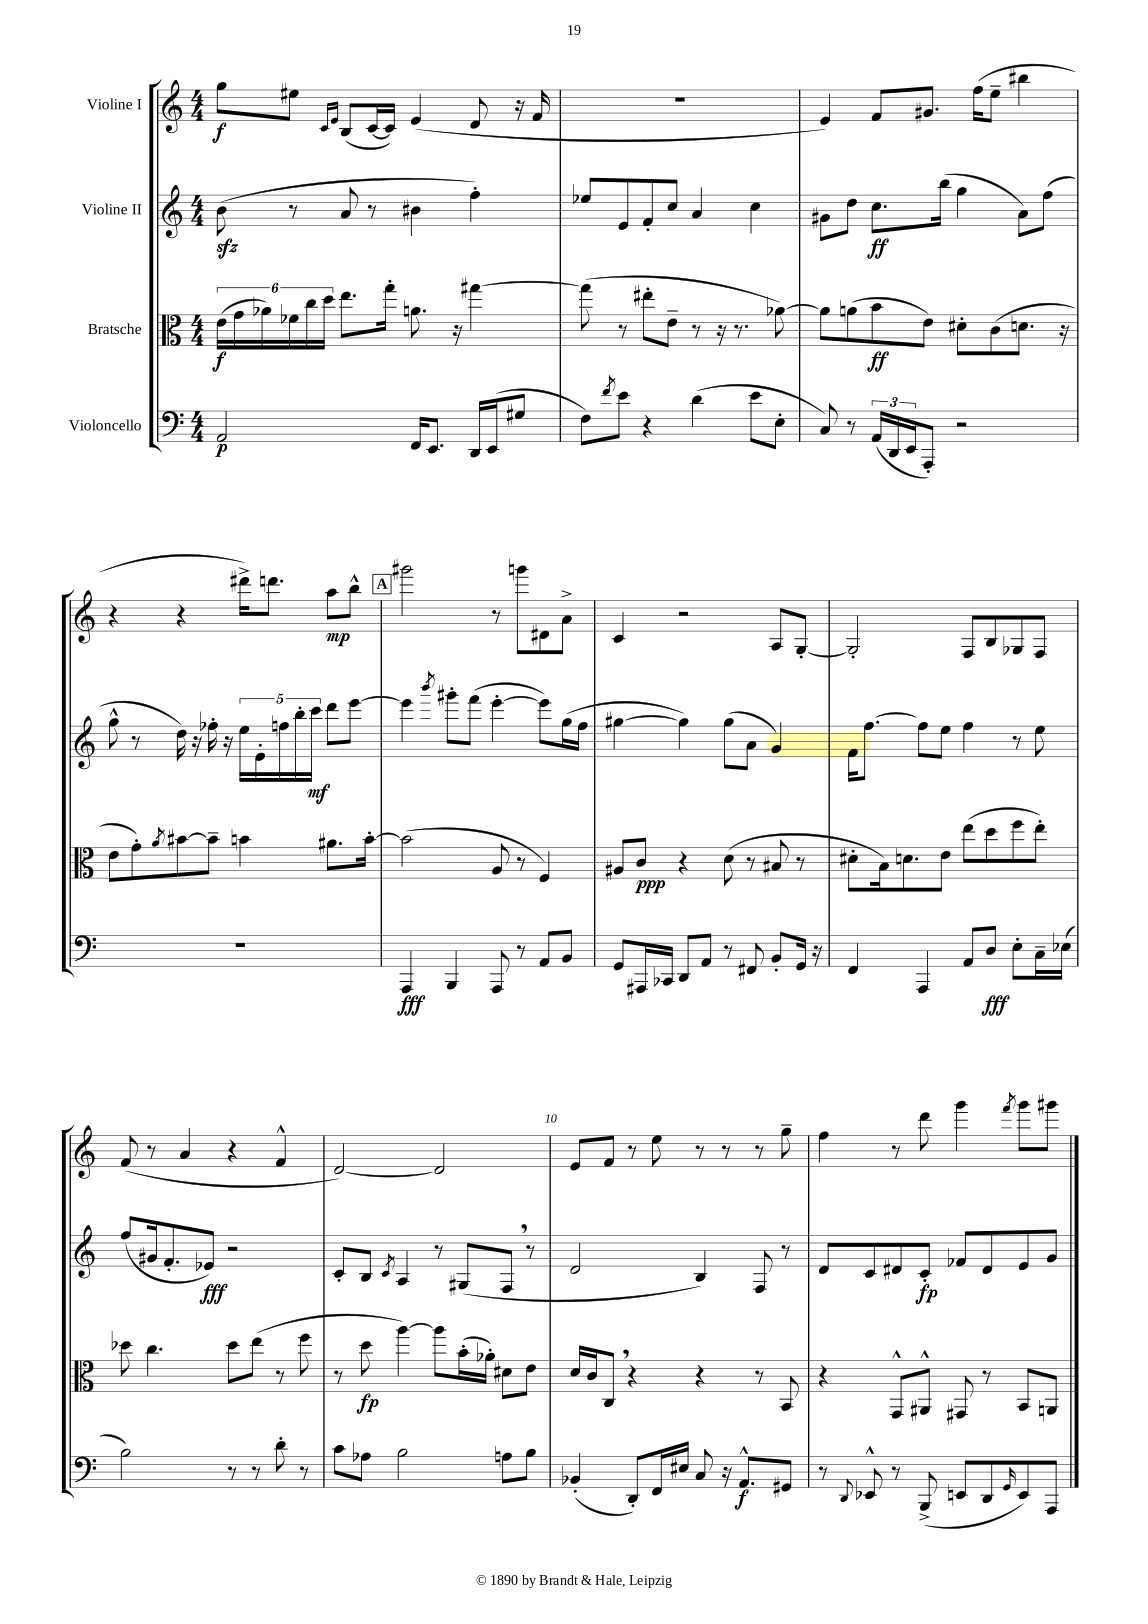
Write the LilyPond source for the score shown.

<<
\new StaffGroup <<
\new Staff = "s0" \with { instrumentName = "Violine I" } {
    \clef treble \key c \major \numericTimeSignature \time 4/4
    g''8\f eis''8 \grace { c'16 e'16 } b8( c'16~ c'16) e'4( d'8 r16 f'16 |
    R1 |
    e'4) f'8 gis'8. f''16( e''8-- bis''4 |
    r4 r4 dis'''16->) d'''8. a''8\mp b''8-^ |
    \mark \markup { \box "A" } gis'''2 r8 g'''8 dis'8 a'8-> |
    c'4 r2 a8 g8~-. |
    g2-. f8 b8 ges8 f8 |
    f'8( r8 a'4 r4 f'4-^ |
    d'2~) d'2 |
    e'8 f'8 r8 e''8 r8 r8 r8 g''8-- |
    f''4 r8 d'''8 g'''4 \acciaccatura { f'''8 } g'''8 gis'''8 \bar "|." |
}
\new Staff = "s1" \with { instrumentName = "Violine II" } {
    \clef treble \key c \major \numericTimeSignature \time 4/4
    b'8\sfz( r8 a'8 r8 bis'4 f''4-.) |
    ees''8 e'8 f'8-. c''8 a'4 c''4 |
    gis'8 d''8 c''8.\ff b''16( g''4 a'8) f''8( |
    g''8-^ r8 d''16) r16 fes''16-. r16 \tuplet 5/4 { e''16 e'16-. f''16 b''16-. c'''16\mf } d'''8 e'''8~ |
    \mark \markup { \box "A" } e'''4 \acciaccatura { b'''8 } gis'''8-. f'''8( e'''4~-. e'''8) g''16( f''16 |
    gis''4~ gis''4) gis''8( a'8 g'4) |
    f'16 f''8.~ f''8 e''8 f''4 r8 e''8 |
    f''8( gis'16 f'8.-. ees'8\fff) r2 |
    c'8-. b8 \acciaccatura { c'8 } a4 r8 gis8( f8 \breathe r8 |
    d'2 b4) f8 r8 |
    d'8 c'8 dis'8 c'8-.\fp fes'8 dis'8 e'8 g'8 \bar "|." |
}
\new Staff = "s2" \with { instrumentName = "Bratsche" } {
    \clef alto \key c \major \numericTimeSignature \time 4/4
    \tuplet 6/4 { e'16\f( g'16 aes'16) fes'16 c''16 d''16 } e''8. g''16-. a'8. r16 gis''4~ |
    gis''8( r8 eis''8-. e'8-- r8 r16 r8. aes'8~) |
    aes'8 a'8( b'8\ff e'8) dis'8-. c'8( d'8. r16 |
    e'8 g'8-.) \acciaccatura { a'8 } bis'8~ bis'8-- b'4 ais'8. b'16~-. |
    \mark \markup { \box "A" } b'2( a8 r8 f4) |
    ais8 c'8\ppp r4 d'8( r8 bis8 r8 |
    dis'8-. b16) d'8. e'8 e''8( d''8 f''8 e''8-.) |
    des''8 c''4. des''8 e''8( r8 f''8 |
    r8 d''8\fp a''4~) a''8 b'16-.( aes'16-.) dis'8 e'8 |
    d'16 c'16 c8 \breathe r4 r4 r8 b,8 |
    r4 g,8-^ ais,8-^ gis,8 r8 b,8 a,8 \bar "|." |
}
\new Staff = "s3" \with { instrumentName = "Violoncello" } {
    \clef bass \key c \major \numericTimeSignature \time 4/4
    a,2\p f,16 e,8. d,16 e,16( gis8 |
    f8) \acciaccatura { f'8 } e'8 r4 d'4( e'8 e8-. |
    c8) r8 \tuplet 3/2 { a,16( d,16 e,16 } a,,8-.) r2 |
    R1 |
    \mark \markup { \box "A" } a,,4\fff b,,4 a,,8 r8 a,8 b,8 |
    g,8 ais,,16 ces,16 d,8 a,8 r8 fis,8 b,8-. g,16 r16 |
    f,4 a,,4 a,8 d8\fff e8-. c16-- ees16( |
    b2) r8 r8 d'8-. r8 |
    c'8 aes8 b2 a8 b8 |
    bes,4-.( d,8-.) f,16 eis16 c8 r16 a,8.-^\f gis,8 |
    r8 \appoggiatura { d,8 } ees,8-^ r8 b,,8->( e,8 d,8 \grace { g,16 } e,8) a,,8 \bar "|." |
}
>>
>>
\layout { \context { \Score \override BarNumber.break-visibility = ##(#f #t #t) barNumberVisibility = #(every-nth-bar-number-visible 5) } }
